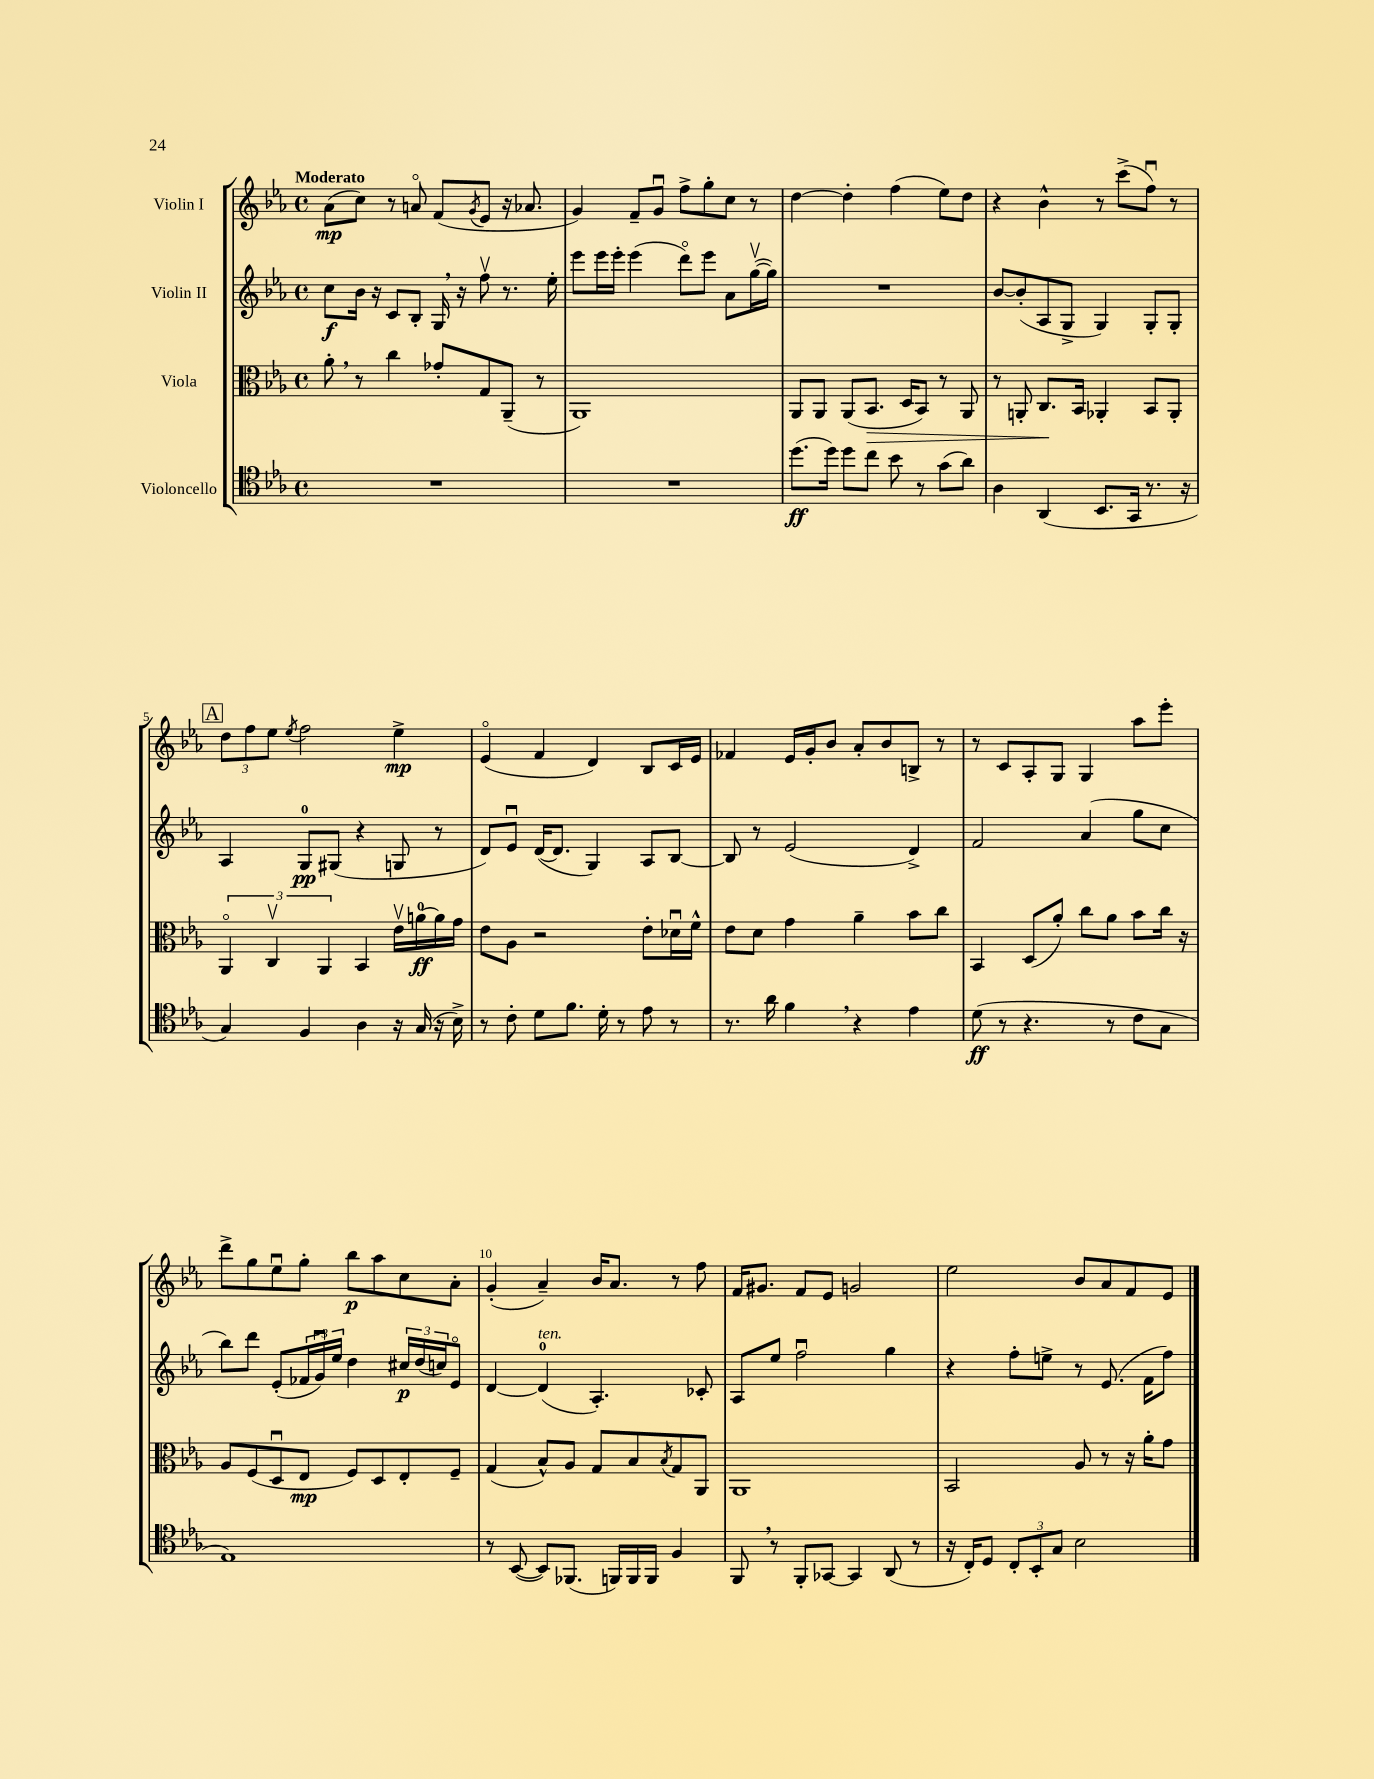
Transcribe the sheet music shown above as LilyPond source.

<<
\new StaffGroup <<
\new Staff = "s0" \with { instrumentName = "Violin I" } {
    \clef treble \key ees \major \defaultTimeSignature \time 4/4 \tempo "Moderato"
    aes'8\mp( c''8) r8 a'8\flageolet f'8( \acciaccatura { g'8 } ees'8 r16 aes'8. |
    g'4) f'8-- g'8\downbow f''8-> g''8-. c''8 r8 |
    d''4~ d''4-. f''4( ees''8) d''8 |
    r4 bes'4-^ r8 c'''8->( f''8\downbow) r8 |
    \mark \markup { \box "A" } \tuplet 3/2 { d''8 f''8 ees''8 } \acciaccatura { ees''8 } f''2 ees''4->\mp |
    ees'4\flageolet( f'4 d'4) bes8 c'16 ees'16 |
    fes'4 ees'16 g'16-. bes'8 aes'8-. bes'8 b8-> r8 |
    r8 c'8 aes8-. g8 g4 aes''8 ees'''8-. |
    d'''8-> g''8 ees''8\downbow g''8-. bes''8\p aes''8 c''8 aes'8-. |
    g'4-.( aes'4--) bes'16 aes'8. r8 f''8 |
    f'16 gis'8. f'8 ees'8 g'2 |
    ees''2 bes'8 aes'8 f'8 ees'8 \bar "|." |
}
\new Staff = "s1" \with { instrumentName = "Violin II" } {
    \clef treble \key ees \major \defaultTimeSignature \time 4/4
    c''8\f bes'16 r16 c'8 bes8-. g16 \breathe r16 f''8\upbow r8. ees''16-. |
    ees'''8 ees'''16 ees'''16-. ees'''4( d'''8\flageolet) ees'''8 aes'8 g''16~\upbow( g''16) |
    R1 |
    bes'8~ bes'8-.( aes8 g8-> g4) g8-. g8-. |
    \mark \markup { \box "A" } aes4 g8-0\pp gis8( r4 g8 r8 |
    d'8) ees'8\downbow d'16~( d'8. g4) aes8 bes8~ |
    bes8 r8 ees'2( d'4->) |
    f'2 aes'4( g''8 c''8 |
    bes''8) d'''8 ees'8-.( \tuplet 3/2 { fes'16 g'16\downbow) ees''16 } d''4 \tuplet 3/2 { cis''16\p d''16( c''16) } ees'8\flageolet |
    d'4~ d'4-0^\markup { \italic "ten." }( aes4.-.) ces'8-. |
    aes8 ees''8 f''2\downbow g''4 |
    r4 f''8-. e''8-> r8 ees'8.( f'16 f''8) \bar "|." |
}
\new Staff = "s2" \with { instrumentName = "Viola" } {
    \clef alto \key ees \major \defaultTimeSignature \time 4/4
    aes'8-. \breathe r8 c''4 ges'8-. g8 aes,8--( r8 |
    aes,1) |
    aes,8 aes,8 aes,8( bes,8.\> d16 bes,8) r8 aes,8 |
    r8 a,8-. c8.\! bes,16 aes,4-. bes,8 aes,8-. |
    \mark \markup { \box "A" } \tuplet 3/2 { aes,4\flageolet c4\upbow aes,4 } bes,4 ees'16\upbow a'16-0~\ff a'16 g'16 |
    ees'8 aes8 r2 ees'8-. des'16\downbow f'16-^ |
    ees'8 d'8 g'4 aes'4-- bes'8 c''8 |
    bes,4 d8( aes'8-.) c''8 aes'8 bes'8 c''16 r16 |
    aes8 f8( d8\downbow ees8\mp f8) d8 ees8-. f8-- |
    g4( bes8-^) aes8 g8 bes8 \acciaccatura { bes8 } g8 aes,8 |
    aes,1 |
    bes,2 aes8 r8 r16 aes'16-. g'8 \bar "|." |
}
\new Staff = "s3" \with { instrumentName = "Violoncello" } {
    \clef tenor \key ees \major \defaultTimeSignature \time 4/4
    R1 |
    R1 |
    d''8.\ff( d''16) d''8 c''8 bes'8 r8 g'8( aes'8) |
    aes4 aes,4( bes,8. g,16 r8. r16 |
    \mark \markup { \box "A" } g4) f4 aes4 r16 g16( r16 bes16->) |
    r8 c'8-. d'8 f'8. d'16-. r8 ees'8 r8 |
    r8. aes'16 f'4 \breathe r4 ees'4 |
    d'8\ff( r8 r4. r8 c'8 g8 |
    ees1) |
    r8 bes,8~( bes,8) fes,8.( f,16) f,16 f,16 f4 |
    f,8 \breathe r8 f,8-. ges,8~ ges,4 aes,8( r8 |
    r16 c16-.) d8 \tuplet 3/2 { c8-. bes,8-. g8 } bes2 \bar "|." |
}
>>
>>
\layout { \context { \Score \override BarNumber.break-visibility = ##(#f #t #t) barNumberVisibility = #(every-nth-bar-number-visible 5) } }
